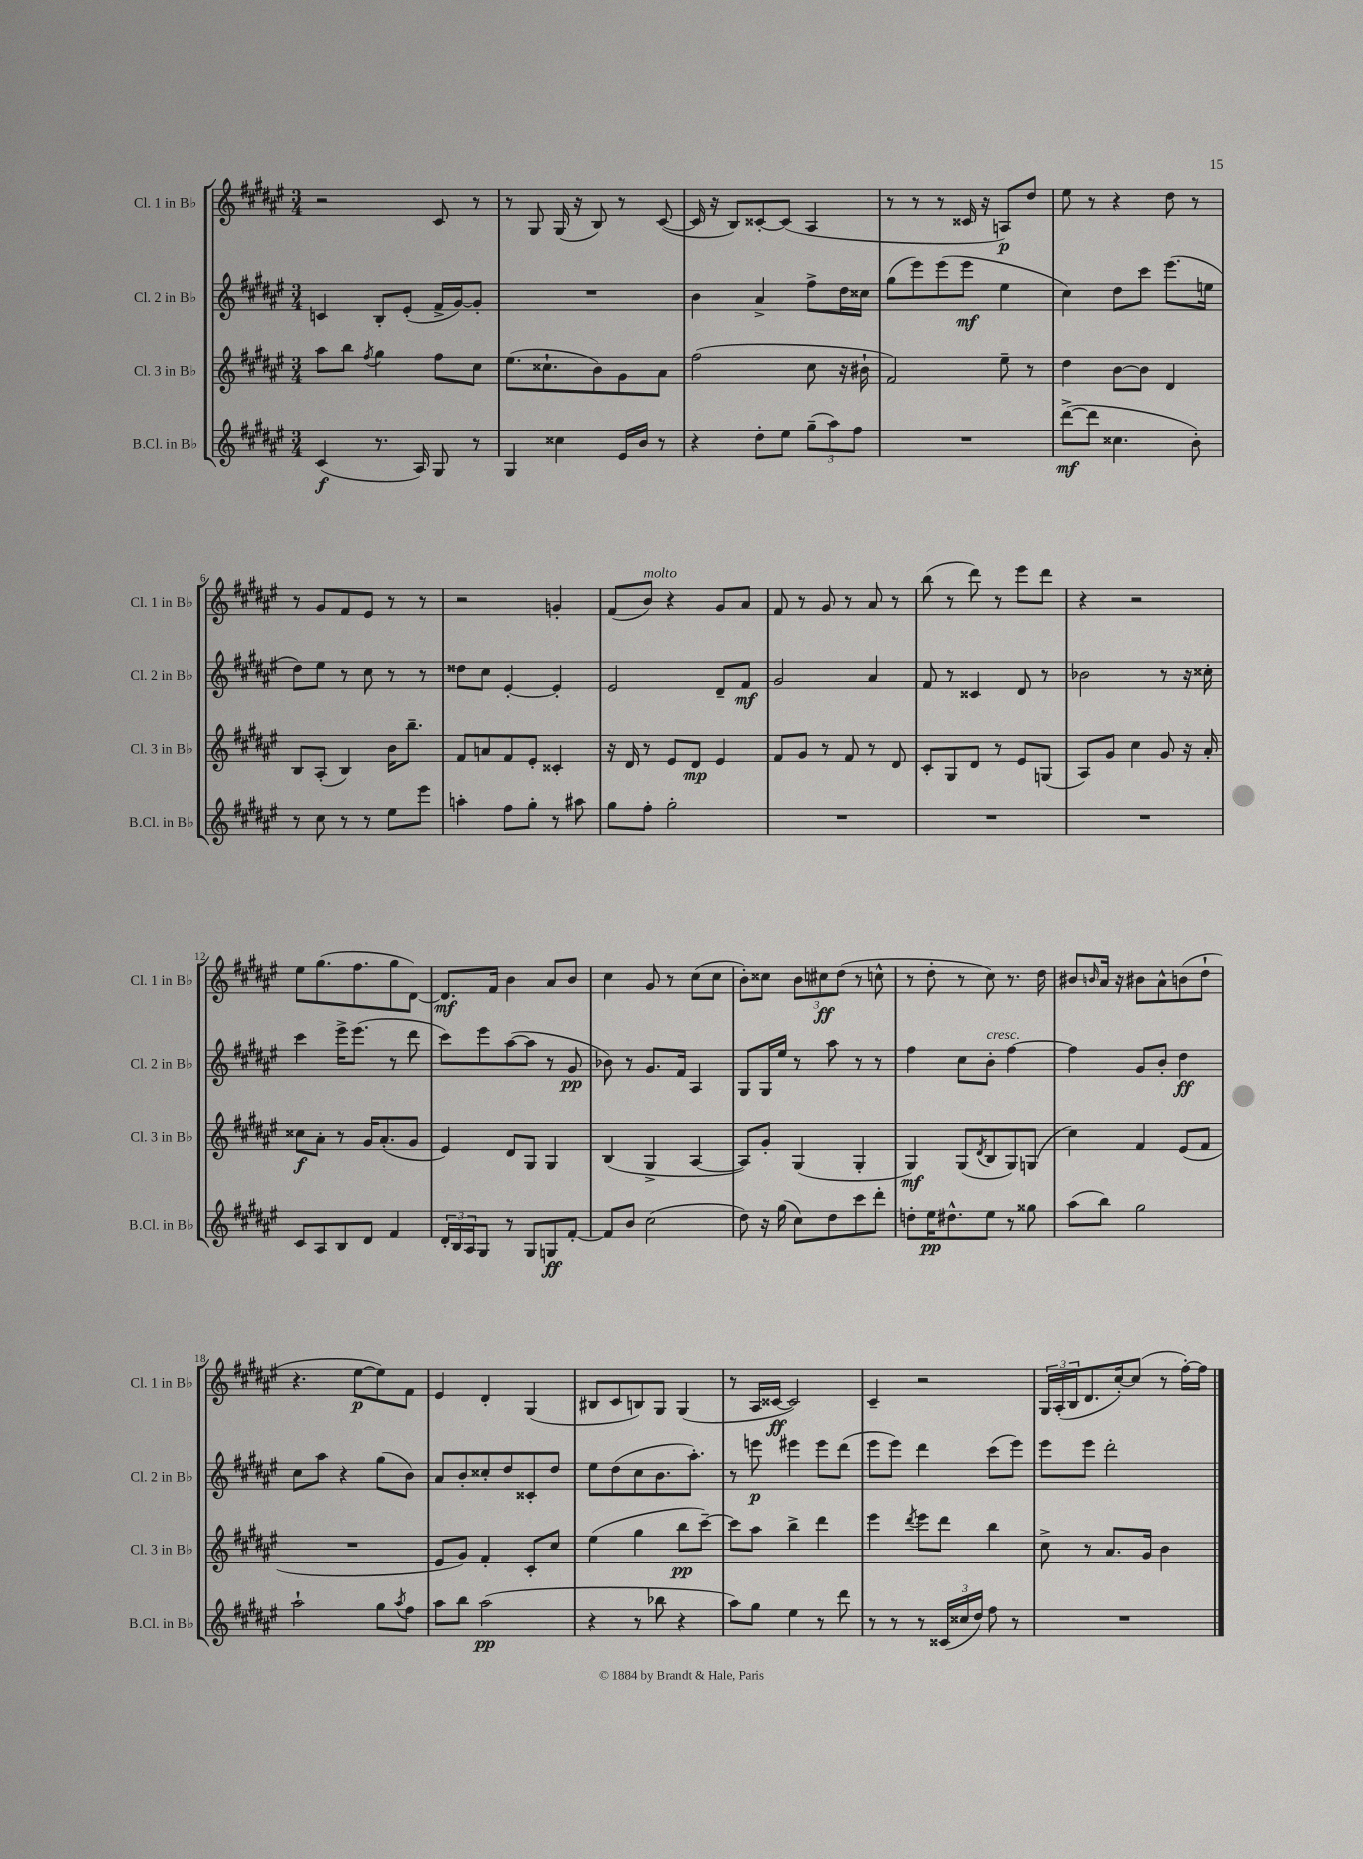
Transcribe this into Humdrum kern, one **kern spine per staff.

**kern	**kern	**kern	**kern
*staff4	*staff3	*staff2	*staff1
*clefG2	*clefG2	*clefG2	*clefG2
*k[f#c#g#d#a#e#]	*k[f#c#g#d#a#e#]	*k[f#c#g#d#a#e#]	*k[f#c#g#d#a#e#]
*M3/4	*M3/4	*M3/4	*M3/4
(4c#	8aa#	4c	2r
.	8bb	.	.
.	8qff#	.	.
8.r	4gg#	8B'	.
.	.	(8e#'	.
16A#)	.	.	.
8G#	8ff#	16f#^	8c#
.	.	[16g#)	.
8r	8cc#	8g#']	8r
=	=	=	=
4G#	(8.ee#	2.r	8r
.	.	.	8G#
.	8.cc##`	.	.
4cc##	.	.	(16G#
.	.	.	16r
.	8b)	.	8B)
16e#	8g#	.	8r
16b	.	.	.
8r	8a#	.	([8c#
=	=	=	=
4r	(2ff#	4b	16c#]
.	.	.	16r
.	.	.	8B)
8dd#'	.	4a#^	[8c##'
8ee#	.	.	(8c##]
(12gg#~	8cc#	8ff#^	4A#
12aa#)	.	.	.
.	16r	16dd#	.
12ff#	.	.	.
.	16b#`	16cc##	.
=	=	=	=
2.r	2f#)	(8gg#	8r
.	.	8eee#)	8r
.	.	(8eee#	8r
.	.	8eee#	16c##
.	.	.	16r
.	8ee#~	4ee#	8A)
.	8r	.	8dd#
=	=	=	=
([8ddd#^	4dd#	4cc#)	8ee#
8ddd#]	.	.	8r
4.cc##	[8b	8dd#	4r
.	8b]	8ccc#	.
.	4d#	(8.eee#	8dd#
8b')	.	.	8r
.	.	16ee	.
=	=	=	=
8r	8B	8dd#)	8r
8cc#	(8A#'	8ee#	8g#
8r	4B)	8r	8f#
8r	.	8cc#	8e#
8ee#	16b	8r	8r
.	8.bb~	.	.
8eee#	.	8r	8r
=	=	=	=
4aa'	8f#	8dd##	2r
.	8a	8cc#	.
8ff#	8f#	[4e#'	.
8gg#'	8e#'	.	.
8r	4c##'	4e#']	4g'
8aa#	.	.	.
=	=	=	=
8gg#	16r	2e#	(8f#
.	16d#	.	.
8ff#'	8r	.	8b)
2gg#'	8e#	.	4r
.	8d#	.	.
.	4e#	8d#~	8g#
.	.	8f#	8a#
=	=	=	=
2.r	8f#	2g#	8f#
.	8g#	.	8r
.	8r	.	8g#
.	8f#	.	8r
.	8r	4a#	8a#
.	8d#	.	8r
=	=	=	=
2.r	8c#'	8f#	(8bb
.	8G#	8r	8r
.	8d#	4c##	8ddd#)
.	8r	.	8r
.	8e#	8d#	8eee#
.	(8G	8r	8ddd#
=	=	=	=
2.r	8A#)	2b-	4r
.	8g#	.	.
.	4cc#	.	2r
.	8g#	8r	.
.	16r	16r	.
.	16a#'	16cc##'	.
=	=	=	=
8c#	8cc##	4ccc#	8ee#
8A#	8a#'	.	(8.gg#
8B	8r	16eee#^	.
.	.	(8.eee#	8.ff#
8d#	16g#	.	.
.	(8.a#'	.	.
4f#	.	8r	8gg#
.	8g#	8ddd#	[8d#)
=	=	=	=
24d#'	4e#)	8ccc#)	8.d#]
24B	.	.	.
24A#	.	.	.
8G#	.	8eee#	.
.	.	.	16f#
8r	8d#	([8aa#	4b
8G#	8G#	8aa#]	.
8G	4G#	8r	8a#
[8f#'	.	8g#	8b
=	=	=	=
8f#]	(4B	8b-)	4cc#
8b	.	8r	.
(2cc#	4G#^	8.g#	8g#
.	.	.	8r
.	.	16f#	.
.	[4A#	4A#	(8cc#
.	.	.	8cc#
=	=	=	=
8dd#)	8A#])	8G#	8b')
16r	8g#'	16G#	8cc##
(16gg#	.	16ee#	.
8cc#)	(4G#	8r	12b
.	.	.	12cc#
8dd#	.	8aa#	.
.	.	.	(12dd#
8ccc#	4G#'	8r	8r
8ddd#'	.	8r	8cc^^
=	=	=	=
8dd'	4G#)	4ff#	8r
16ee#	.	.	8dd#'
8.dd#^^	.	.	.
.	(8G#	8cc#	8r
.	8qd#	.	.
8ee#	8B	8b'	8cc#)
8r	8G#)	[4ff#	8.r
8gg##	(8G	.	.
.	.	.	16dd#
=	=	=	=
(8aa#	4cc#)	4ff#]	8b#
.	.	.	16qqb
8bb)	.	.	16a#
.	.	.	16r
2gg#	4f#	8g#	8b#
.	.	8b'	8a#^^
.	(8e#	4dd#	(8b
.	8f#	.	8dd#`
=	=	=	=
2aa#`	2.r	8cc#	4.r
.	.	8aa#	.
.	.	4r	.
.	.	.	[8ee#
8gg#	.	(8gg#	8ee#])
8qaa#	.	.	.
8ff#	.	8b)	8f#
=	=	=	=
8aa#	8e#	8a#	4e#
8bb	8g#)	8b'	.
(2aa#	4f#'	8cc##'	4d#'
.	.	8dd#	.
.	8c#'	8c##'	(4G#
.	8cc#	8dd#	.
=	=	=	=
4r	(4ee#	8ee#	8B#
.	.	(8dd#	8c#
8r	4gg#	8cc#	8B)
8bb-	.	8.b	8G#
4r	8bb	.	(4G#
.	.	8.aa#')	.
.	[8ccc#~)	.	.
=	=	=	=
8aa#)	8ccc#]	8r	8r
8gg#	8aa#	8eee	16A#
.	.	.	[16c##
4ee#	4bb^	4eee#	2c##])
8r	4ddd#	8eee#	.
8ddd#	.	(8ddd#	.
=	=	=	=
8r	4eee#	8eee#	4c#~
8r	.	8eee#)	.
.	8qddd#	.	.
8r	8eee#	4ddd#	2r
(24c##	8ddd#	.	.
24cc##	.	.	.
24dd#)	.	.	.
8ff#	4bb	(8ccc#	.
8r	.	8eee#)	.
=	=	=	=
2.r	8cc#^	8eee#	24G#
.	.	.	(24A#'
.	.	.	24B
.	8r	8eee#	8.d#
.	8.a#	2ddd#'	.
.	.	.	[16cc#')
.	.	.	(8cc#]
.	16g#	.	.
.	4b	.	8r
.	.	.	[16ff#')
.	.	.	16ff#]
==	==	==	==
*-	*-	*-	*-
